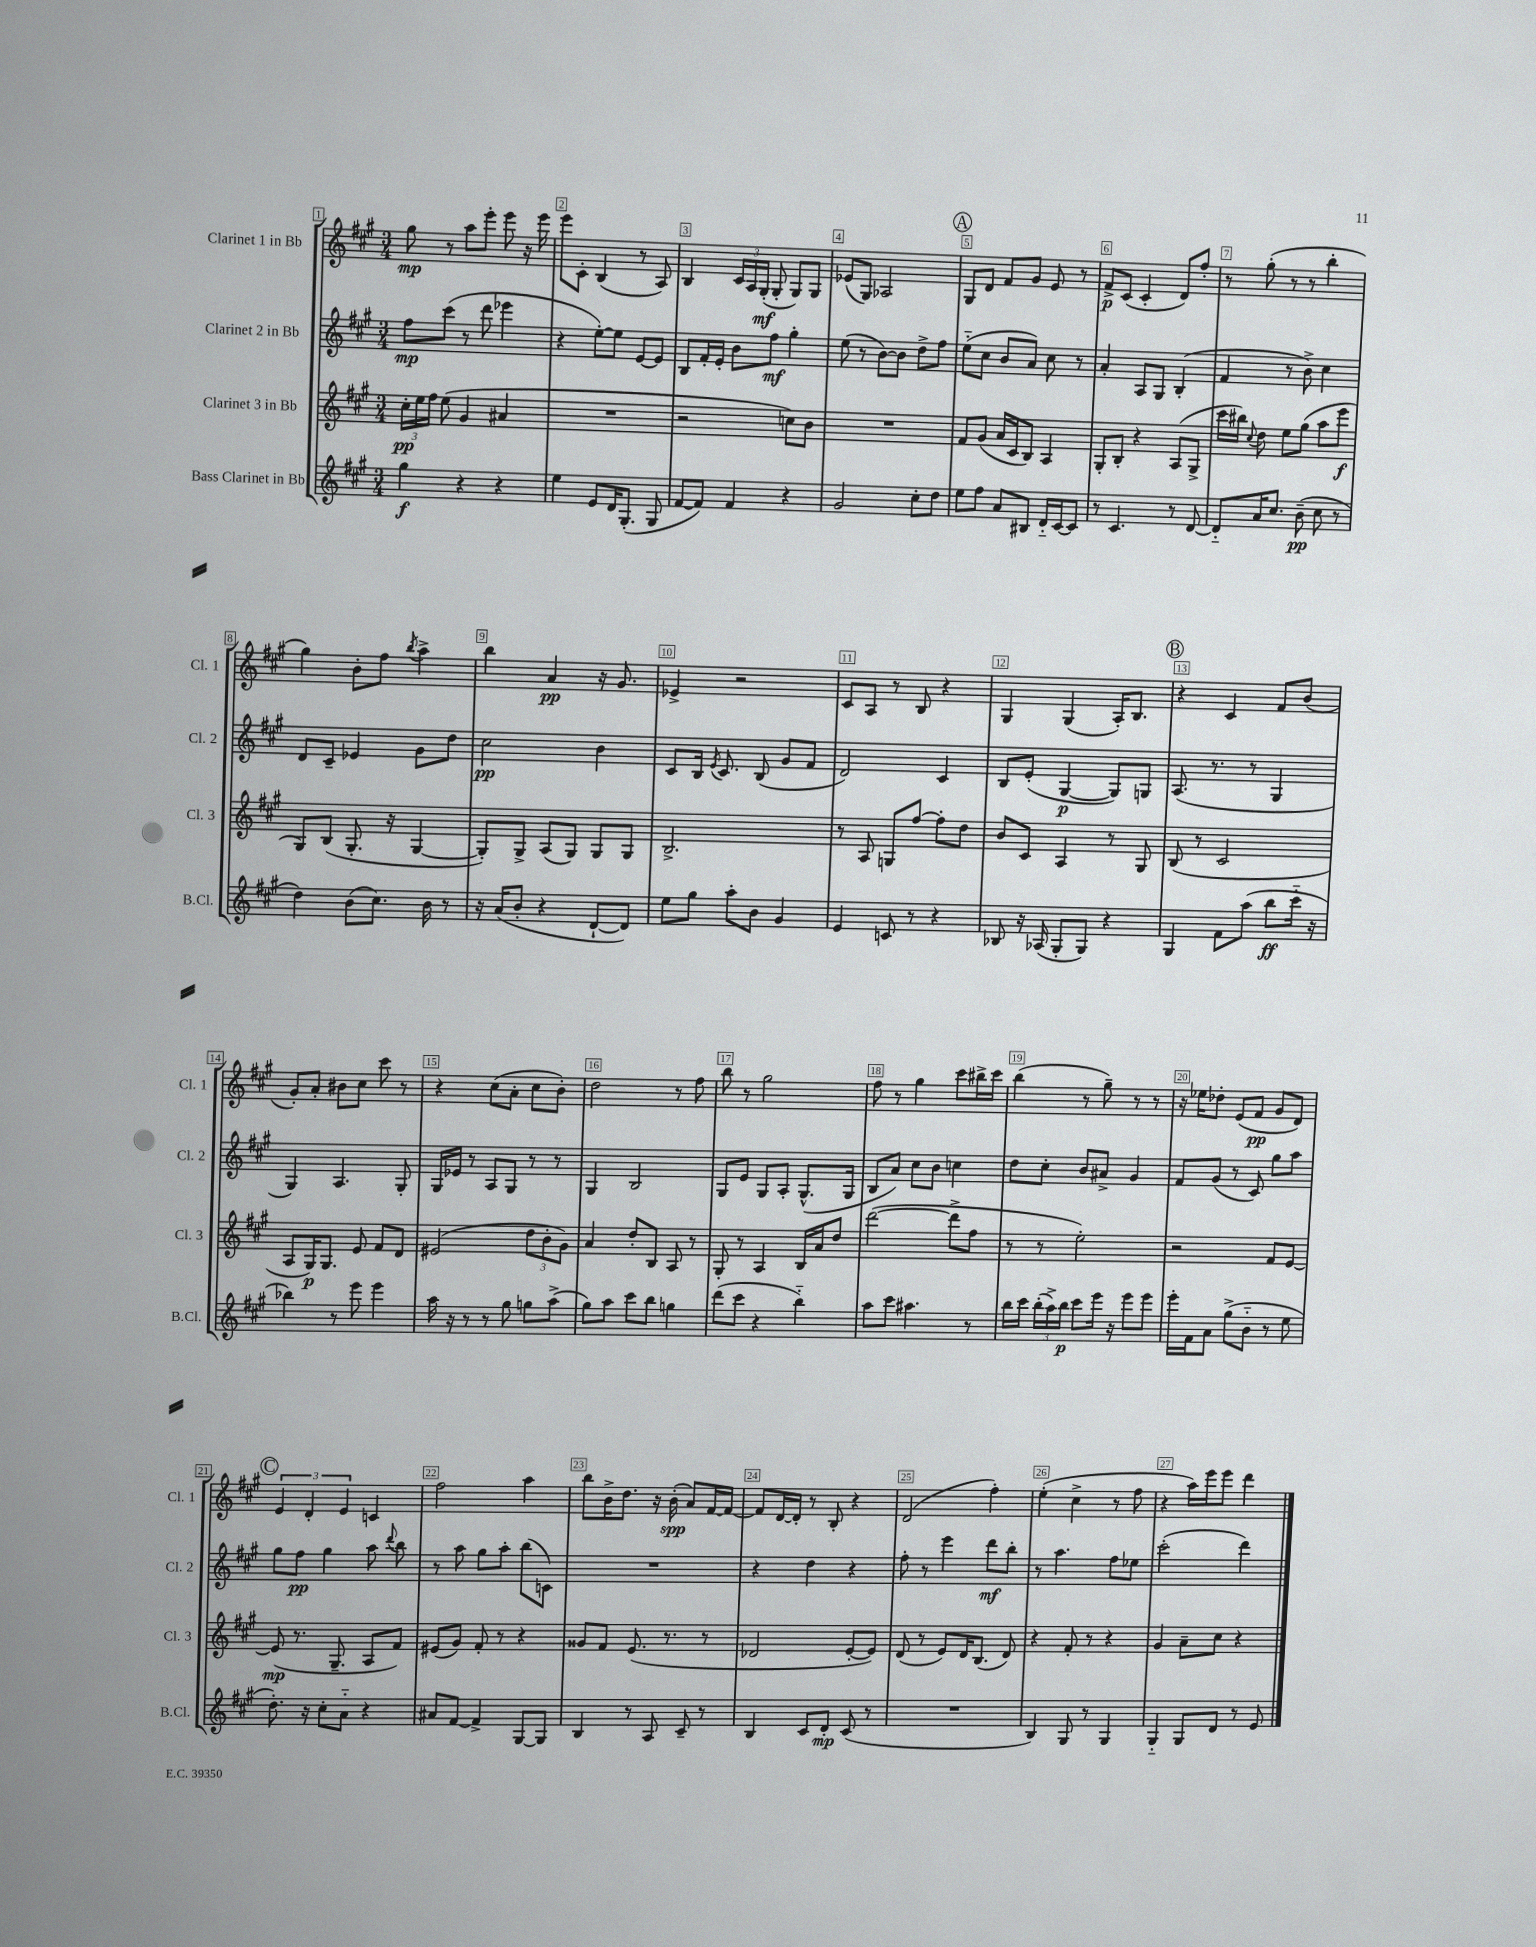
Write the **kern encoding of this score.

**kern	**dynam	**kern	**dynam	**kern	**dynam	**kern	**dynam
*part4	*part4	*part3	*part3	*part2	*part2	*part1	*part1
*staff4	*staff4	*staff3	*staff3	*staff2	*staff2	*staff1	*staff1
*I"Bass Clarinet in Bb	*	*I"Clarinet 3 in Bb	*	*I"Clarinet 2 in Bb	*	*I"Clarinet 1 in Bb	*
*I'B.Cl.	*	*I'Cl. 3	*	*I'Cl. 2	*	*I'Cl. 1	*
*clefG2	*	*clefG2	*	*clefG2	*	*clefG2	*
*k[f#c#g#]	*	*k[f#c#g#]	*	*k[f#c#g#]	*	*k[f#c#g#]	*
*M3/4	*	*M3/4	*	*M3/4	*	*M3/4	*
=1	=1	=1	=1	=1	=1	=1	=1
4gg#\	f	24cc#'\LL	pp	8ff#\L	mp	8gg#\	mp
.	.	24ee\	.	.	.	.	.
.	.	24ff#\JJ	.	.	.	.	.
.	.	(8ee\	.	(8ccc#\J	.	8r	.
4r	.	4g#/	.	8r	.	8aa\L	.
.	.	.	.	8ddd\	.	8eee'\J	.
4r	.	4a#X/	.	4eee-X\	.	8eee\	.
.	.	.	.	.	.	16r	.
.	.	.	.	.	.	16eee\	.
=2	=2	=2	=2	=2	=2	=2	=2
4ee\	.	2.r	.	4r	.	8eee\L	.
.	.	.	.	.	.	8c#'\J	.
8e/L	.	.	.	[8ee'\L)	.	(4B/	.
16d/K	.	.	.	8ee\J]	.	.	.
(8.G#'/J	.	.	.	.	.	.	.
.	.	.	.	[8e/L	.	8r	.
8G#/	.	.	.	8e/J]	.	8A/)	.
=3	=3	=3	=3	=3	=3	=3	=3
[8f#/L	.	2r	.	8B/L	.	4B/	.
8f#/J])	.	.	.	16f#'/L	.	.	.
.	.	.	.	16e'/JJ	.	.	.
4f#/	.	.	.	8b\L	.	24c#/LL	.
.	.	.	.	.	.	24A/	.
.	.	.	.	.	.	(24G#'/JJ	mf
.	.	.	.	8ff#\J	mf	8G#'/	.
4r	.	8ccn\L)	.	4gg#'\	.	8G#/L)	.
.	.	8b\J	.	.	.	8G#/J	.
=4	=4	=4	=4	=4	=4	=4	=4
2g#/	.	2.r	.	(8ee\	.	(8e-X/L	.
.	.	.	.	8r	.	8G#/J)	.
.	.	.	.	[8b\L)	.	2A-X/	.
.	.	.	.	8b\J]	.	.	.
8cc#'\L	.	.	.	8dd^\L	.	.	.
8dd\J	.	.	.	8ff#\J	.	.	.
!!LO:REH:place=s1:t=A
=5	=5	=5	=5	=5	=5	=5	=5
8ee\L	.	8f#/L	.	(8ee\L	.	8G#/L	.
8ff#\J	.	(8g#/J	.	8cc#\J	.	8d/J	.
8a/L	.	16a/LL	.	8b/L	.	8f#/L	.
.	.	16c#/J	.	.	.	.	.
8B#X/J	.	8B/J)	.	8a/J)	.	8g#/J	.
16d/LL	.	4A/	.	8cc#\	.	8e/	.
[16c#/J	.	.	.	.	.	.	.
8c#/J]	.	.	.	8r	.	8r	.
=6	=6	=6	=6	=6	=6	=6	=6
8r	.	8G#'/L	.	4a'/	.	8f#^/L	p
4.c#/	.	8B'/J	.	.	.	(8c#/J	.
.	.	4r	.	8A/L	.	4c#'/	.
.	.	.	.	8G#/J	.	.	.
8r	.	(8A/L	.	(4B'/	.	8d/L)	.
[8d/	.	8G#^/J	.	.	.	8ff#'/J	.
=7	=7	=7	=7	=7	=7	=7	=7
8d/L]	.	16ccc#\LL	.	4f#/	.	8r	.
.	.	16bb#X\JJ)	.	.	.	.	.
.	.	8qqcc#/	.	.	.	.	.
16a/K	.	8dd\	.	.	.	(8gg#'\	.
8.cc#/J	.	.	.	.	.	.	.
.	.	8ee\L	.	8r	.	8r	.
(8b~\	pp	(8gg#\J	.	8b^\)	.	8r	.
8cc#\	.	8aa\L	.	4cc#\	.	4bb'\	.
8r	.	8eee\J	f	.	.	.	.
!!LO:LB:g=z
=8	=8	=8	=8	=8	=8	=8	=8
4dd\)	.	8G#/L)	.	8d/L	.	4gg#\)	.
.	.	(8B/J	.	8c#~/J	.	.	.
(8b\L	.	8.G#'/	.	4e-X/	.	8b'\L	.
8.cc#\J)	.	.	.	.	.	8ff#\J	.
.	.	16r	.	.	.	.	.
.	.	.	.	.	.	8qbb/	.
.	.	[4G#/	.	8g#\L	.	4aa^\	.
16b\	.	.	.	.	.	.	.
8r	.	.	.	8dd\J	.	.	.
=9	=9	=9	=9	=9	=9	=9	=9
16r	.	8G#'/L])	.	2cc#\	pp	4bb\	.
(16a/KL	.	.	.	.	.	.	.
8b'/J	.	8G#^/J	.	.	.	.	.
4r	.	(8A/L	.	.	.	4a/	pp
.	.	8G#/J)	.	.	.	.	.
[8d`/L	.	8G#/L	.	4b\	.	16r	.
.	.	.	.	.	.	8.g#/	.
8d/J])	.	8G#/J	.	.	.	.	.
=10	=10	=10	=10	=10	=10	=10	=10
8ee\L	.	2.B^/	.	8c#/L	.	4e-X^/	.
8gg#\J	.	.	.	16B/Jk	.	.	.
.	.	.	.	8qe/	.	.	.
.	.	.	.	8.c#/	.	.	.
8aa'\L	.	.	.	.	.	2r	.
8b\J	.	.	.	(8B/	.	.	.
4g#/	.	.	.	8g#/L	.	.	.
.	.	.	.	8f#/J	.	.	.
=11	=11	=11	=11	=11	=11	=11	=11
4e/	.	8r	.	2d/)	.	8c#/L	.
.	.	8A/	.	.	.	8A/J	.
8cn/	.	8Gn/L	.	.	.	8r	.
8r	.	[8ff#/J	.	.	.	8B/	.
4r	.	8ff#'\L]	.	4c#/	.	4r	.
.	.	8dd\J	.	.	.	.	.
=12	=12	=12	=12	=12	=12	=12	=12
8B-X/	.	8b/L	.	8B/L	.	4G#/	.
16r	.	8c#/J	.	(8e'/J	.	.	.
(16A-X/	.	.	.	.	.	.	.
8G#'/L	.	4A/	.	[4G#/	p	(4G#/	.
8G#/J)	.	.	.	.	.	.	.
4r	.	8r	.	8G#/L])	.	16A'/KL)	.
.	.	.	.	.	.	8.B/J	.
.	.	8G#/	.	8Gn/J	.	.	.
!!LO:REH:place=s1:t=B
=13	=13	=13	=13	=13	=13	=13	=13
4G#/	.	(8B/	.	(8.A/	.	4r	.
.	.	8r	.	.	.	.	.
.	.	.	.	8.r	.	.	.
8f#\L	.	2c#/	.	.	.	4c#/	.
(8aa\J	.	.	.	8r	.	.	.
8bb\L	ff	.	.	4G#/	.	8f#/L	.
16ccc#\Jk	.	.	.	.	.	(8b/J	.
16r	.	.	.	.	.	.	.
!!LO:LB:g=z
=14	=14	=14	=14	=14	=14	=14	=14
4bb-X\)	.	8A/L	.	4G#/)	.	8g#'/L)	.
.	.	16G#/K)	p	.	.	8a'/J	.
.	.	8.G#/J	.	.	.	.	.
8r	.	.	.	4.A/	.	8b#X\L	.
8eee\	.	8e/	.	.	.	8cc#\J	.
4eee\	.	8f#/L	.	.	.	8ccc#\	.
.	.	8d/J	.	8G#'/	.	8r	.
=15	=15	=15	=15	=15	=15	=15	=15
16aa\	.	(2e#X/	.	16G#/LL	.	4r	.
16r	.	.	.	16e-X/JJ	.	.	.
8r	.	.	.	8r	.	.	.
8r	.	.	.	8A/L	.	(8cc#\L	.
8gg#\	.	.	.	8G#/J	.	8a'\J	.
8ggn\L	.	12dd\L	.	8r	.	8cc#\L	.
.	.	12b'\	.	.	.	.	.
(8aa^\J	.	.	.	8r	.	8b'\J)	.
.	.	12g#\J)	.	.	.	.	.
=16	=16	=16	=16	=16	=16	=16	=16
8gg#\L)	.	4a/	.	4G#/	.	2dd\	.
8aa\J	.	.	.	.	.	.	.
8ccc#\L	.	8dd'/L	.	2B/	.	.	.
8bb\J	.	8B/J	.	.	.	.	.
4ggn\	.	8A/	.	.	.	8r	.
.	.	8r	.	.	.	8ff#\	.
=17	=17	=17	=17	=17	=17	=17	=17
(8ddd\L	.	8G#'/	.	8G#/L	.	8bb\	.
8ccc#\J	.	8r	.	8e/J	.	8r	.
4r	.	4A/	.	8G#/L	.	2gg#\	.
.	.	.	.	8A'/J	.	.	.
4bb\)	.	16B/LL	.	(8.G#^^/L	.	.	.
.	.	16a/J	.	.	.	.	.
.	.	8dd/J	.	.	.	.	.
.	.	.	.	16G#/Jk	.	.	.
=18	=18	=18	=18	=18	=18	=18	=18
8aa\L	.	([2ddd\	.	8B/L	.	8ff#\	.
8ccc#\J	.	.	.	8a/J)	.	8r	.
4.aa#X\	.	.	.	8cc#\L	.	4gg#\	.
.	.	.	.	8b\J	.	.	.
.	.	8ddd^\L]	.	4ccn\	.	8ccc#\L	.
8r	.	8ff#\J	.	.	.	16bb#X^\L	.
.	.	.	.	.	.	16ccc#\JJ	.
=19	=19	=19	=19	=19	=19	=19	=19
16bb\LL	.	8r	.	8dd\L	.	(4bb\	.
16ccc#\JJ	.	.	.	.	.	.	.
(24bb'\LL	.	8r	.	8cc#'\J	.	.	.
24aa^\)	.	.	.	.	.	.	.
24bb\JJ	p	.	.	.	.	.	.
8ccc#\L	.	2ee'\)	.	8b/L	.	8r	.
16eee\Jk	.	.	.	8a#X^/J	.	8gg#~\)	.
16r	.	.	.	.	.	.	.
8eee\L	.	.	.	4g#/	.	8r	.
8eee\J	.	.	.	.	.	8r	.
=20	=20	=20	=20	=20	=20	=20	=20
16eee'\LL	.	2r	.	8f#/L	.	16r	.
16f#\J	.	.	.	.	.	16ee-X\KL	.
8a\J	.	.	.	(8g#/J	.	8dd-X'\J	.
(8gg#^\L	.	.	.	8r	.	(8e/L	.
8b\J	.	.	.	8c#/)	.	8f#/J	pp
8r	.	8f#/L	.	8gg#\L	.	8g#/L	.
8ee\	.	[8e/J	.	8aa\J	.	8d/J)	.
!!LO:LB:g=z
!!LO:REH:place=s1:t=C
=21	=21	=21	=21	=21	=21	=21	=21
8.dd'\)	.	(8e/]	mp	8gg#\L	.	6e/	.
.	.	8.r	.	8ff#\J	pp	.	.
.	.	.	.	.	.	6d'/	.
16r	.	.	.	.	.	.	.
8cc#'\L	.	.	.	4gg#\	.	.	.
.	.	8.G#~/	.	.	.	.	.
.	.	.	.	.	.	6e/	.
8a\J	.	.	.	.	.	.	.
4r	.	8A/L	.	8aa\	.	4cn/	.
.	.	.	.	8qqddd/	.	.	.
.	.	8f#/J)	.	8bb\	.	.	.
=22	=22	=22	=22	=22	=22	=22	=22
8a#X/L	.	(8e#X/L	.	8r	.	2ff#\	.
[8f#/J	.	8g#/J)	.	8aa\	.	.	.
4f#^/]	.	8f#'/	.	8gg#\L	.	.	.
.	.	8r	.	8aa'\J	.	.	.
[8G#/L	.	4r	.	(8bb\L	.	4aa\	.
8G#/J]	.	.	.	8cn\J)	.	.	.
=23	=23	=23	=23	=23	=23	=23	=23
4B/	.	8g##X/L	.	2.r	.	8bb\L	.
.	.	8f#/J	.	.	.	16b^\K	.
.	.	.	.	.	.	8.dd\J	.
8r	.	(8.e/	.	.	.	.	.
8A/	.	.	.	.	.	16r	.
.	.	8.r	.	.	.	(16b'\	spp
8c#~/	.	.	.	.	.	8a/L)	.
8r	.	8r	.	.	.	[16f#/L	.
.	.	.	.	.	.	16f#/JJ_	.
=24	=24	=24	=24	=24	=24	=24	=24
4B/	.	2d-X/	.	4r	.	8f#/L]	.
.	.	.	.	.	.	[16d/L	.
.	.	.	.	.	.	16d'/JJ]	.
8c#/L	.	.	.	4dd\	.	8r	.
8d'/J	mp	.	.	.	.	8B'/	.
(8c#/	.	[8e'/L	.	4r	.	4r	.
8r	.	8e/J])	.	.	.	.	.
=25	=25	=25	=25	=25	=25	=25	=25
2.r	.	(8d/	.	8ff#'\	.	(2d/	.
.	.	8r	.	8r	.	.	.
.	.	8e/L)	.	4eee\	.	.	.
.	.	16d/K	.	.	.	.	.
.	.	(8.B/J	.	.	.	.	.
.	.	.	.	8ddd\L	mf	4ff#'\)	.
.	.	8d/)	.	8bb'\J	.	.	.
=26	=26	=26	=26	=26	=26	=26	=26
4B/)	.	4r	.	8r	.	(4ee'\	.
.	.	.	.	4.aa\	.	.	.
8G#/	.	8f#'/	.	.	.	4cc#^\	.
8r	.	8r	.	.	.	.	.
4G#/	.	4r	.	8ff#\L	.	8r	.
.	.	.	.	8ee-X\J	.	8ff#\	.
=27	=27	=27	=27	=27	=27	=27	=27
4G#/	.	4g#/	.	(2ccc#'\	.	4r	.
8G#/L	.	8a~\L	.	.	.	16aa\LL)	.
.	.	.	.	.	.	16eee\J	.
8d/J	.	8cc#\J	.	.	.	8eee\J	.
8r	.	4r	.	4ddd\)	.	4ddd\	.
8e/	.	.	.	.	.	.	.
==	==	==	==	==	==	==	==
*-	*-	*-	*-	*-	*-	*-	*-
